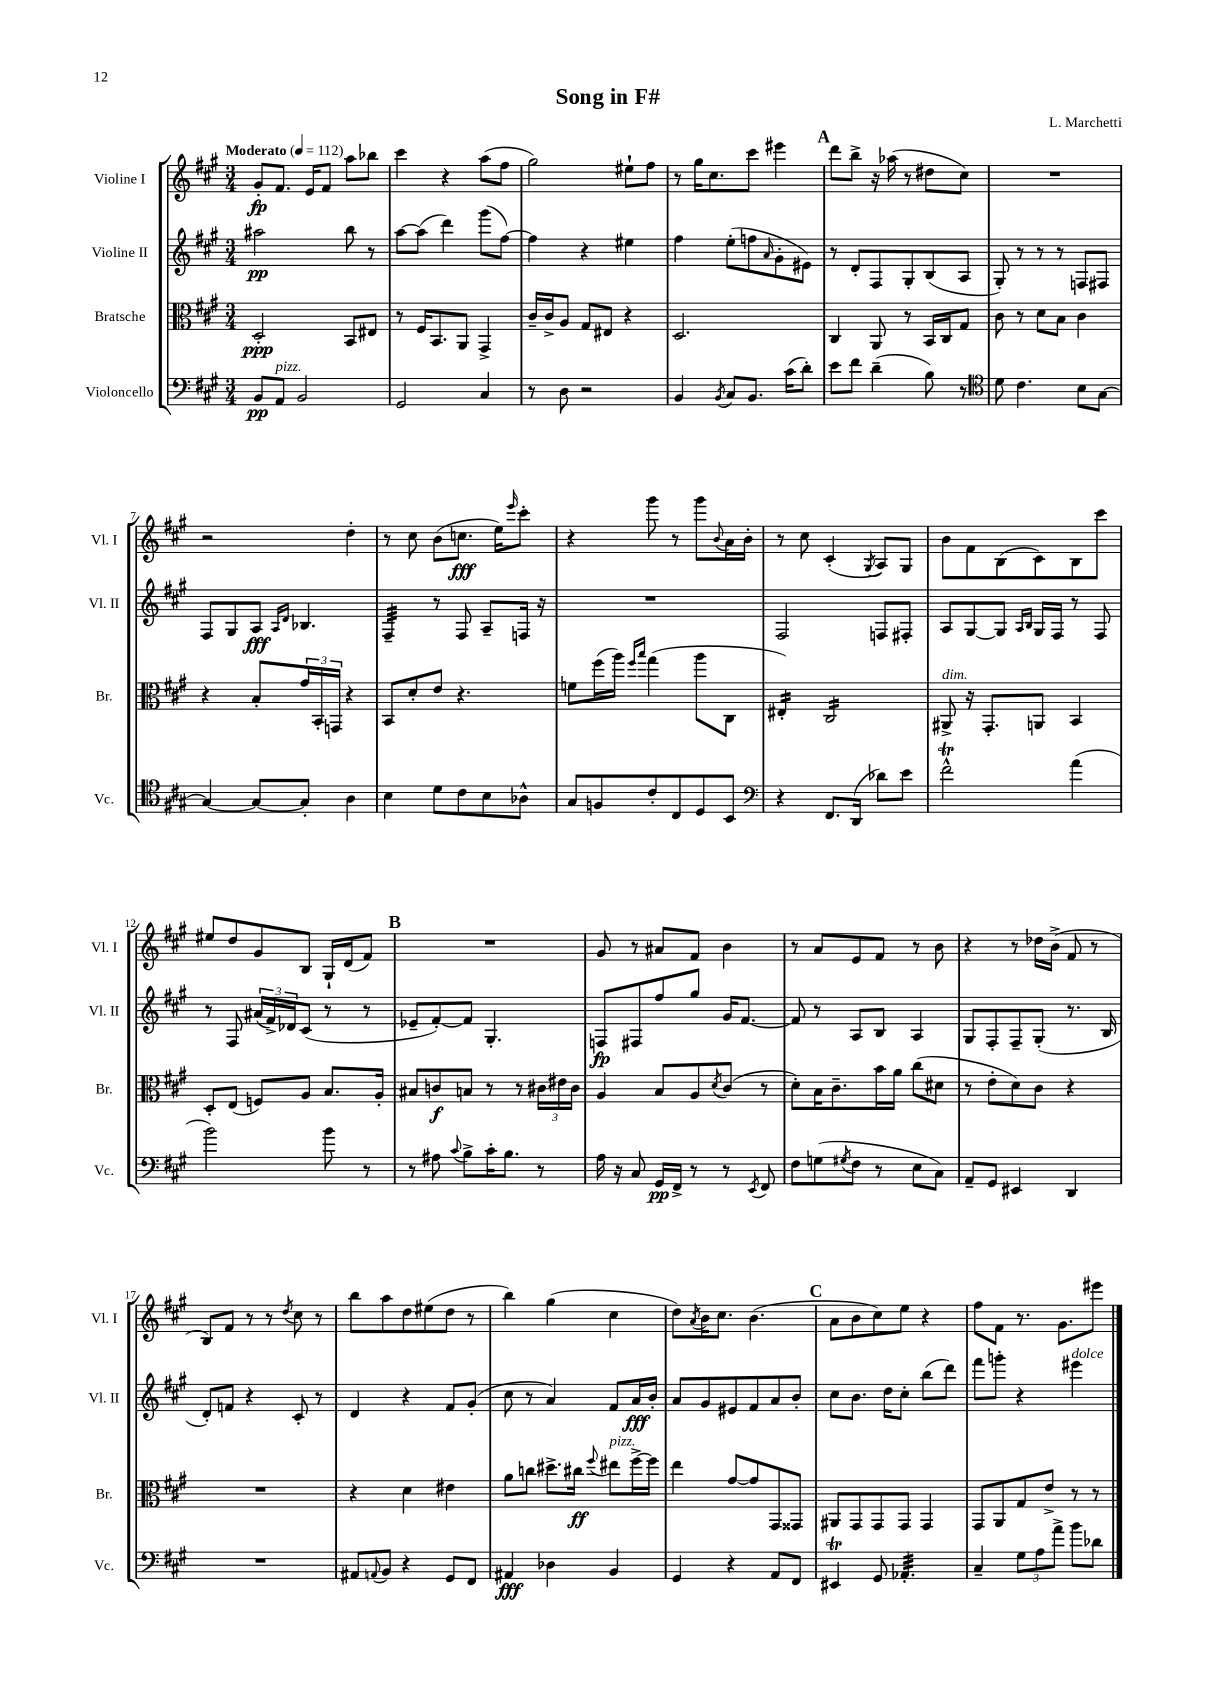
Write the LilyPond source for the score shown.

\header { title = "Song in F#" composer = "L. Marchetti" }
<<
\new StaffGroup <<
\new Staff = "s0" \with { instrumentName = "Violine I" shortInstrumentName = "Vl. I" } {
    \clef treble \key a \major \numericTimeSignature \time 3/4 \tempo "Moderato" 4 = 112
    gis'8-.\fp fis'8. e'16 fis'8 a''8 bes''8 |
    cis'''4 r4 a''8( fis''8 |
    gis''2) eis''8-! fis''8 |
    r8 gis''16 cis''8. cis'''8 eis'''4 |
    \mark \markup { \bold "A" } d'''8 b''8-> r16 aes''16( r8 dis''8 cis''8) |
    R2. |
    r2 d''4-. |
    r8 cis''8 b'8( c''8.\fff e''16) \grace { e'''16 } cis'''8-. |
    r4 gis'''8 r8 gis'''8 \appoggiatura { b'8 } a'16 b'16-. |
    r8 cis''8 cis'4-.( \acciaccatura { gis8 } a8) gis8 |
    b'8 fis'8 b8( cis'8) b8 cis'''8 |
    eis''8 d''8 gis'8 b8 gis16-! d'16( fis'8) |
    \mark \markup { \bold "B" } R2. |
    gis'8 r8 ais'8 fis'8 b'4 |
    r8 a'8 e'8 fis'8 r8 b'8 |
    r4 r8 des''16 b'16->( fis'8 r8 |
    b8) fis'8 r8 r8 \acciaccatura { d''8 } cis''8 r8 |
    b''8 a''8 d''8 eis''8( d''8 r8 |
    b''4) gis''4( cis''4 |
    d''8) \acciaccatura { a'8 } b'16 cis''8. b'4.( |
    \mark \markup { \bold "C" } a'8 b'8 cis''8) e''8 r4 |
    fis''8 fis'8 r8. gis'8. eis'''8 \bar "|." |
}
\new Staff = "s1" \with { instrumentName = "Violine II" shortInstrumentName = "Vl. II" } {
    \clef treble \key a \major \numericTimeSignature \time 3/4
    ais''2\pp b''8 r8 |
    a''8~ a''8( d'''4) gis'''8( fis''8~) |
    fis''4 r4 eis''4 |
    fis''4 e''8-.( f''8 \grace { a'16 } gis'8-. eis'8) |
    \mark \markup { \bold "A" } r8 d'8-. fis8 gis8-. b8( a8 |
    gis8-.) r8 r8 r8 f8 fis8 |
    fis8 gis8 a8\fff \grace { a16 d'16 } bes4. |
    fis4:32-- r8 fis8 a8-- f16 r16 |
    R2. |
    fis2 f8 fis8-. |
    a8 gis8~ gis8 \grace { a16 b16 } gis16 fis16 r8 fis8 |
    r8 fis8 \tuplet 3/2 { ais'16( fis'16->) des'16 } cis'8( r8 r8 |
    \mark \markup { \bold "B" } ees'8-- fis'8~-.) fis'8 gis4.-. |
    f8\fp fis8 fis''8 gis''8 gis'16 fis'8.~ |
    fis'8 r8 a8 b8 a4 |
    gis8 fis8-. fis8-- gis8-.( r8. b16 |
    d'8-.) f'8 r4 cis'8-. r8 |
    d'4 r4 fis'8 gis'8-.( |
    cis''8 r8 a'4) fis'8 a'16\fff b'16-. |
    a'8 gis'8 eis'8 fis'8 a'8 b'8-. |
    \mark \markup { \bold "C" } cis''8 b'8. d''16 cis''8-. b''8( d'''8) |
    fis'''8 g'''8-. r4 eis'''4^\markup { \italic "dolce" } \bar "|." |
}
\new Staff = "s2" \with { instrumentName = "Bratsche" shortInstrumentName = "Br." } {
    \clef alto \key a \major \numericTimeSignature \time 3/4
    d2-.\ppp b,8 eis8 |
    r8 fis16 b,8. a,8 gis,4-> |
    cis'16-- cis'16-> a8 gis8 eis8 r4 |
    d2. |
    \mark \markup { \bold "A" } cis4 a,8 r8 b,16 cis16 gis8 |
    cis'8 r8 d'8 b8 cis'4 |
    r4 b8-. \tuplet 3/2 { gis'16 b,16-. g,16 } r4 |
    b,8 d'8-. e'8 r4. |
    f'8 fis''16( a''16) \grace { fis''16 b''16 } gis''4( a''8 cis8 |
    eis4:16-.) cis2:16 |
    ais,8->^\markup { \italic "dim." } r16 gis,8.-. a,8 b,4 |
    d8-. e8( f8) a8 b8. a16-. |
    \mark \markup { \bold "B" } bis8 c'8\f b8 r8 r8 \tuplet 3/2 { cis'16 eis'16 cis'16 } |
    a4 b8 a8 \acciaccatura { d'8 } cis'8( r8 |
    d'8-.) b16 cis'8.-- b'16 a'16 cis''8( dis'8 |
    r8 e'8-. d'8) cis'8 r4 |
    R2. |
    r4 d'4 eis'4 |
    a'8 c''8 dis''8.-> cis''16\ff \appoggiatura { fis''8 } eis''8^\markup { \italic "pizz." } fis''16~-> fis''16 |
    e''4 gis'8~ gis'8 gis,8 gisis,8 |
    \mark \markup { \bold "C" } ais,8 gis,8 gis,8 gis,8 gis,4 |
    gis,8 a,8 gis8 e'8-> r8 r8 \bar "|." |
}
\new Staff = "s3" \with { instrumentName = "Violoncello" shortInstrumentName = "Vc." } {
    \clef bass \key a \major \numericTimeSignature \time 3/4
    b,8\pp a,8^\markup { \italic "pizz." } b,2 |
    gis,2 cis4 |
    r8 d8 r2 |
    b,4 \acciaccatura { b,8 } cis8 b,8. cis'16( d'8-.) |
    \mark \markup { \bold "A" } e'8 fis'8 d'4--( b8) r8 |
    \clef tenor d'8 cis'4. b8 gis8~ |
    gis4~ gis8~ gis8-. a4 |
    b4 d'8 cis'8 b8 aes8-^ |
    gis8 f8 cis'8-. cis8 d8 b,8 |
    \clef bass r4 fis,8. d,16( des'8) e'8 |
    fis'2-^\trill a'4( |
    b'2) b'8 r8 |
    \mark \markup { \bold "B" } r8 ais8 \appoggiatura { cis'8 } b8-> cis'16-. b8. r8 |
    a16 r16 cis8 gis,16\pp fis,16-> r8 r8 \acciaccatura { e,8 } fis,8 |
    fis8 g8( \acciaccatura { gis8 } fis8 r8 e8 cis8) |
    a,8-- gis,8 eis,4 d,4 |
    R2. |
    ais,8 \appoggiatura { a,8 } b,8 r4 gis,8 fis,8 |
    ais,4\fff des4 b,4 |
    gis,4 r4 a,8 fis,8 |
    \mark \markup { \bold "C" } eis,4\trill gis,8 aes,4.:32-. |
    cis4-- \tuplet 3/2 { gis8 a8 a'8-> } b'8 des'8 \bar "|." |
}
>>
>>
